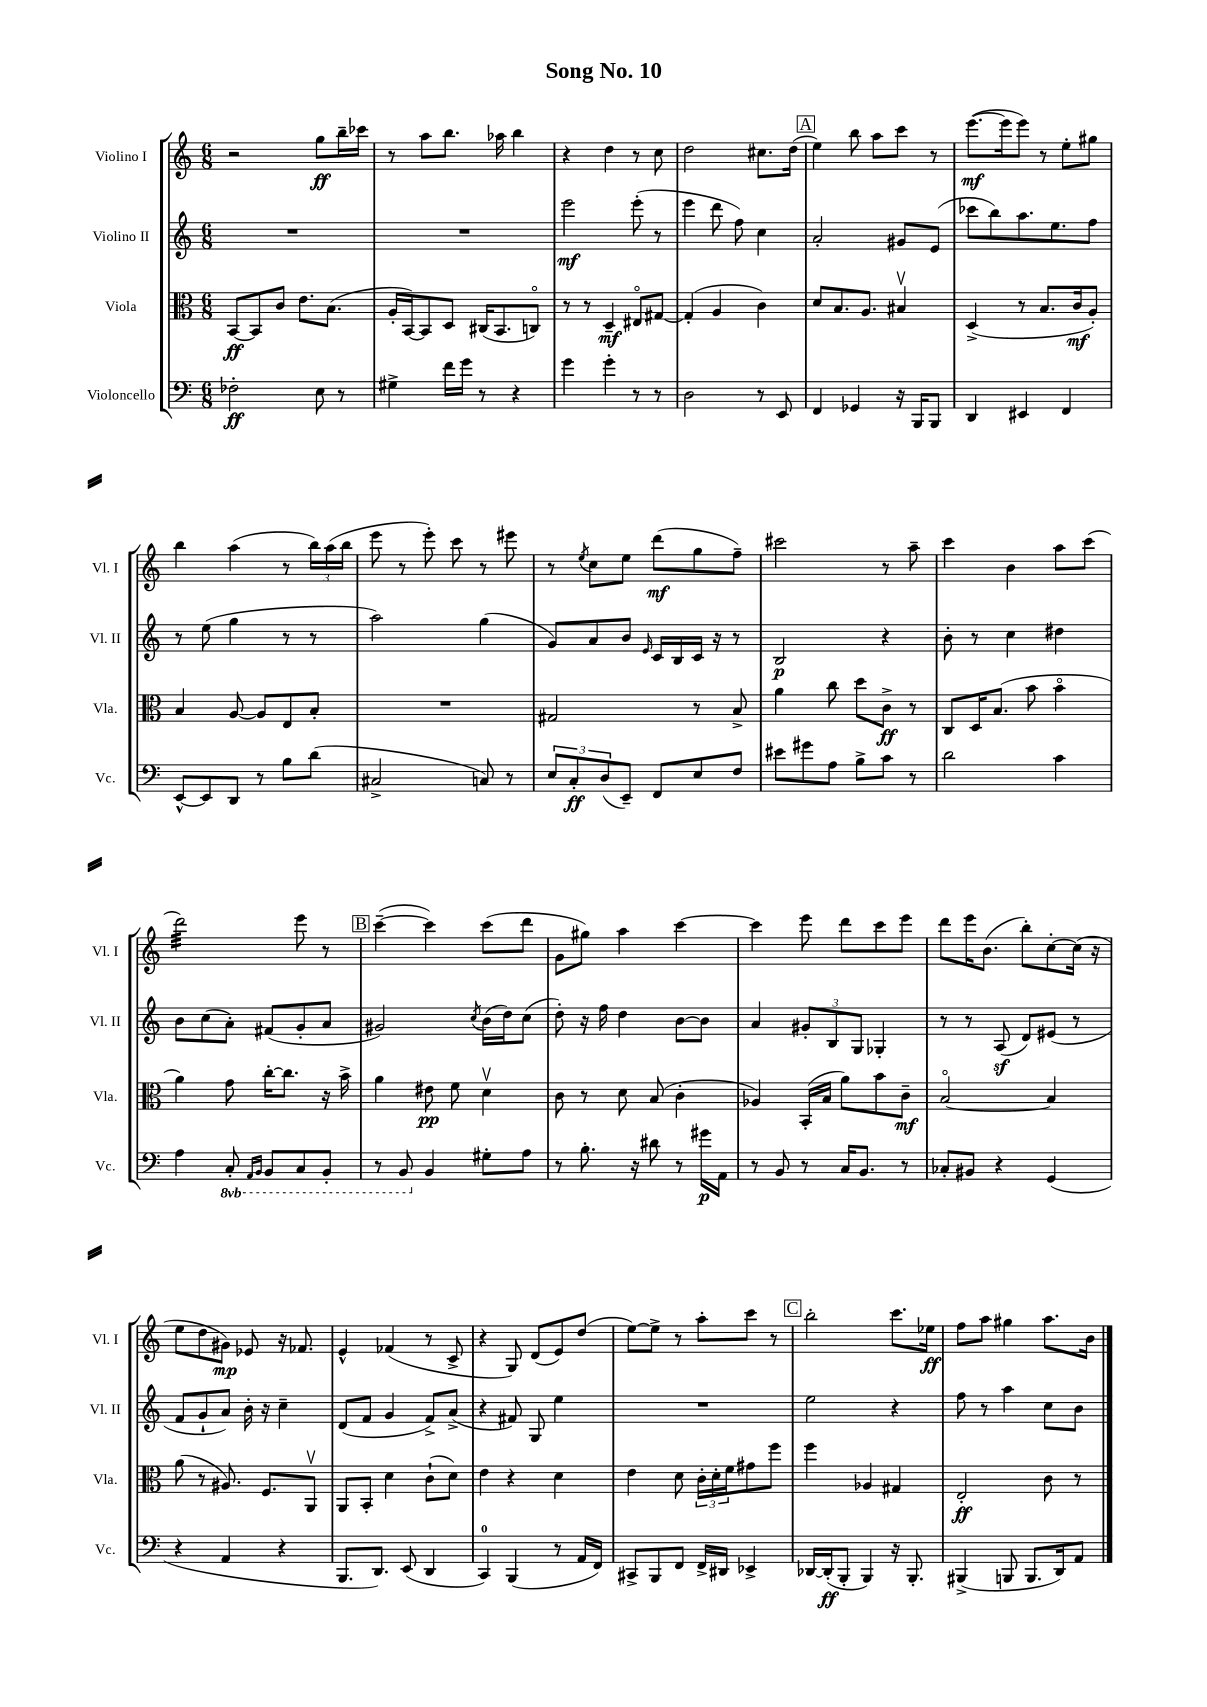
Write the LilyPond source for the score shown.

\header { title = "Song No. 10" }
<<
\new StaffGroup <<
\new Staff = "s0" \with { instrumentName = "Violino I" shortInstrumentName = "Vl. I" } {
    \clef treble \key c \major \numericTimeSignature \time 6/8
    r2 g''8\ff b''16-- ces'''16 |
    r8 a''8 b''8. aes''16 b''4 |
    r4 d''4 r8 c''8 |
    d''2 cis''8. d''16( |
    \mark \markup { \box "A" } e''4) b''8 a''8 c'''8 r8 |
    e'''8.~\mf( e'''16 e'''8) r8 e''8-. gis''8 |
    b''4 a''4( r8 \tuplet 3/2 { b''16) a''16( b''16 } |
    e'''8 r8 e'''8-.) c'''8 r8 eis'''8 |
    r8 \acciaccatura { e''8 } c''8 e''8 d'''8\mf( g''8 f''8--) |
    cis'''2 r8 a''8-- |
    c'''4 b'4 a''8 c'''8( |
    d'''2:32) e'''8 r8 |
    \mark \markup { \box "B" } c'''4~--( c'''4) c'''8( d'''8 |
    g'8 gis''8) a''4 c'''4~ |
    c'''4 e'''8 d'''8 c'''8 e'''8 |
    d'''8 e'''16 b'8.( b''8-.) c''8~-. c''16( r16 |
    e''8 d''8 gis'8\mp) ees'8 r16 fes'8. |
    e'4-^ fes'4( r8 c'8-> |
    r4 g8) d'8( e'8) d''8( |
    e''8~) e''8-> r8 a''8-. c'''8 r8 |
    \mark \markup { \box "C" } b''2-. c'''8. ees''16\ff |
    f''8 a''8 gis''4 a''8. b'16 \bar "|." |
}
\new Staff = "s1" \with { instrumentName = "Violino II" shortInstrumentName = "Vl. II" } {
    \clef treble \key c \major \numericTimeSignature \time 6/8
    R2. |
    R2. |
    e'''2\mf e'''8-.( r8 |
    e'''4 d'''8 f''8) c''4 |
    \mark \markup { \box "A" } a'2-. gis'8 e'8( |
    ces'''8 b''8) a''8. e''8. f''8 |
    r8 e''8( g''4 r8 r8 |
    a''2) g''4( |
    g'8) a'8 b'8 \grace { e'16 } c'16 b16 c'16 r16 r8 |
    b2\p r4 |
    b'8-. r8 c''4 dis''4 |
    b'8 c''8( a'8-.) fis'8( g'8-. a'8 |
    \mark \markup { \box "B" } gis'2) \acciaccatura { c''8 } b'16( d''16) c''8( |
    d''8-.) r16 f''16 d''4 b'8~ b'8 |
    a'4 \tuplet 3/2 { gis'8-. b8 g8 } ges4-. |
    r8 r8 a8\sf( d'8) eis'8( r8 |
    f'8 g'8-! a'8) b'16-. r16 c''4-- |
    d'8( f'8 g'4 f'8->) a'8->( |
    r4 fis'8) g8 e''4 |
    R2. |
    \mark \markup { \box "C" } e''2 r4 |
    f''8 r8 a''4 c''8 b'8 \bar "|." |
}
\new Staff = "s2" \with { instrumentName = "Viola" shortInstrumentName = "Vla." } {
    \clef alto \key c \major \numericTimeSignature \time 6/8
    b,8~\ff b,8 c'8 e'8. b8.( |
    a16-. b,16~) b,8 d8 cis16( b,8. c8\flageolet) |
    r8 r8 d4--\mf eis8\flageolet gis8~ |
    gis4-.( a4 c'4) |
    \mark \markup { \box "A" } d'8 b8. a8. bis4\upbow |
    d4->( r8 b8. c'16\mf a8-.) |
    b4 a8~ a8 e8 b8-. |
    R2. |
    gis2 r8 b8-> |
    a'4 c''8 d''8 c'8->\ff r8 |
    c8 d16 b8.( b'8 b'4\flageolet |
    a'4) g'8 c''16~-. c''8. r16 b'16-> |
    \mark \markup { \box "B" } a'4 eis'8\pp f'8 d'4\upbow |
    c'8 r8 d'8 b8( c'4-. |
    aes4) b,16-.( b16 a'8) b'8 c'8--\mf |
    b2~\flageolet b4 |
    a'8( r8 ais8.) f8. a,8\upbow |
    a,8 b,8-. d'4 c'8-!( d'8) |
    e'4 r4 d'4 |
    e'4 d'8 \tuplet 3/2 { c'16-. d'16-. f'16 } gis'8 f''8 |
    \mark \markup { \box "C" } f''4 aes4 gis4 |
    e2-.\ff c'8 r8 \bar "|." |
}
\new Staff = "s3" \with { instrumentName = "Violoncello" shortInstrumentName = "Vc." } {
    \clef bass \key c \major \numericTimeSignature \time 6/8 \set Staff.ottavationMarkups = #ottavation-simple-ordinals
    fes2-.\ff e8 r8 |
    gis4-> f'16 g'16 r8 r4 |
    g'4 g'4-. r8 r8 |
    d2 r8 e,8 |
    \mark \markup { \box "A" } f,4 ges,4 r16 b,,16 b,,8 |
    d,4 eis,4 f,4 |
    e,8~-^ e,8 d,8 r8 b8 d'8( |
    cis2-> c8) r8 |
    \tuplet 3/2 { e8 c8-.\ff d8( } e,8--) f,8 e8 f8 |
    eis'8 gis'8 a8 b8-> c'8 r8 |
    d'2 c'4 |
    a4 \ottava #-1 c,8-. \grace { a,,16 b,,16 } b,,8 c,8 b,,8-. |
    \mark \markup { \box "B" } r8 b,,8 \ottava #0 b,4 gis8-. a8 |
    r8 b8.-. r16 dis'8 r8 gis'16\p a,16 |
    r8 b,8 r8 c16 b,8. r8 |
    ces8-. bis,8 r4 g,4( |
    r4 a,4 r4 |
    b,,8. d,8.) e,8( d,4 |
    c,4-0) b,,4( r8 a,16 f,16) |
    cis,8-> b,,8 f,8 f,16-> dis,16 ees,4-> |
    \mark \markup { \box "C" } des,16~ des,16-.\ff( b,,8-. b,,4) r16 b,,8.-. |
    bis,,4->( b,,8 b,,8. d,16) a,8 \bar "|." |
}
>>
>>
\layout { \context { \Score \remove "Bar_number_engraver" } }
